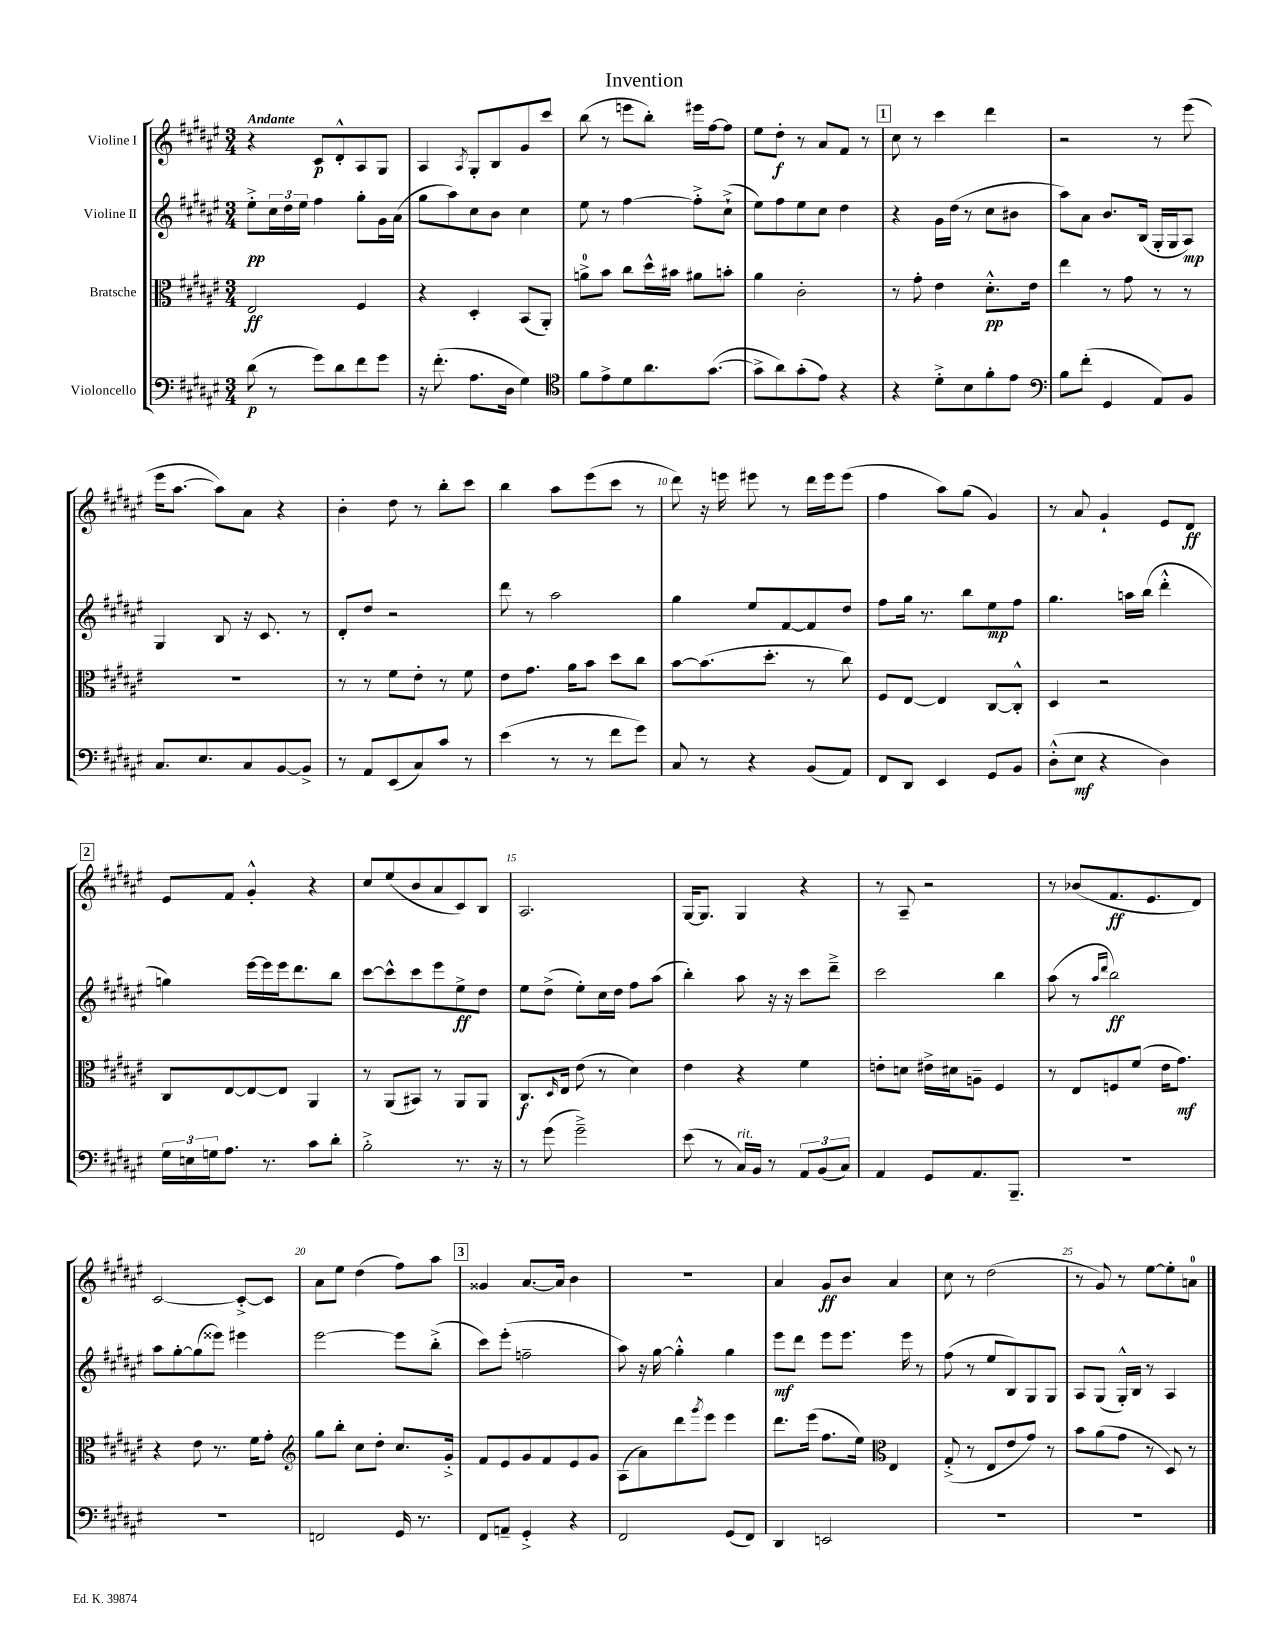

**kern	**dynam	**kern	**dynam	**kern	**dynam	**kern	**dynam
*part4	*part4	*part3	*part3	*part2	*part2	*part1	*part1
*staff4	*staff4	*staff3	*staff3	*staff2	*staff2	*staff1	*staff1
*I"Violoncello	*	*I"Bratsche	*	*I"Violine II	*	*I"Violine I	*
*clefF4	*	*clefC3	*	*clefG2	*	*clefG2	*
*k[f#c#g#d#a#e#]	*	*k[f#c#g#d#a#e#]	*	*k[f#c#g#d#a#e#]	*	*k[f#c#g#d#a#e#]	*
*M3/4	*	*M3/4	*	*M3/4	*	*M3/4	*
=1	=1	=1	=1	=1	=1	=1	=1
!	!	!	!	!	!	!LO:TX:a:B:t=Andante	!
(8d#\	p	2E#/	ff	8ee#'^\L	pp	4r	.
8r	.	.	.	24cc#\L	.	.	.
.	.	.	.	24dd#\	.	.	.
.	.	.	.	24ee#\JJ	.	.	.
8g#\L)	.	.	.	4ff#\	.	8c#/L	p
8d#\	.	.	.	.	.	8d#'^^/	.
8f#\	.	4F#/	.	8gg#'\L	.	8A#/	.
8g#\J	.	.	.	16g#\L	.	8G#/J	.
.	.	.	.	(16a#\JJ	.	.	.
=2	=2	=2	=2	=2	=2	=2	=2
16r	.	4r	.	8gg#\L	.	4A#/	.
(8.f#'\	.	.	.	.	.	.	.
.	.	.	.	8aa#\)	.	.	.
.	.	.	.	.	.	8qA#/	.
8.A#\L	.	4D#'/	.	8cc#\	.	8G#'/L	.
.	.	.	.	8b\J	.	8B/	.
16D#\Jk	.	.	.	.	.	.	.
4G#\)	.	(8BB/L	.	4cc#\	.	8g#/	.
.	.	8AA#'/J)	.	.	.	8ccc#/J	.
=3	=3	=3	=3	=3	=3	=3	=3
*clefC4	*	*	*	*	*	*	*
8f#\L	.	8an^\L	.	8ee#\	.	(8bb\	.
8e#^\	.	8b\J	.	8r	.	8r	.
8d#\	.	8cc#\L	.	[4ff#\	.	8eeen\L	.
8.a#\	.	16dd#^^\L	.	.	.	8bb'\J)	.
.	.	16b#X\JJ	.	.	.	.	.
.	.	8a#X\L	.	8ff#'^\L]	.	16eee#X\LL	.
([8.g#\J	.	.	.	.	.	[16ff#\J	.
.	.	8bn'\J	.	(8cc#`^\J	.	8ff#\J]	.
=4	=4	=4	=4	=4	=4	=4	=4
8g#^\L]	.	4a#\	.	8ee#\L)	.	8ee#\L	.
8a#\)	.	.	.	8ff#\	.	8dd#'\J	f
(8g#'\	.	2c#'\	.	8ee#\	.	8r	.
8e#\J)	.	.	.	8cc#\J	.	8a#/L	.
4r	.	.	.	4dd#\	.	8f#/J	.
.	.	.	.	.	.	8r	.
!!LO:REH:place=s1:t=1
=5	=5	=5	=5	=5	=5	=5	=5
4r	.	8r	.	4r	.	8cc#\	.
.	.	8g#'\	.	.	.	8r	.
8d#'^\L	.	4e#\	.	16g#\LL	.	4ccc#\	.
.	.	.	.	(16dd#\JJ	.	.	.
8B\	.	.	.	8r	.	.	.
8f#'\	.	8.d#'^^\L	pp	8cc#\L	.	4ddd#\	.
8e#\J	.	.	.	8b#X\J	.	.	.
.	.	16e#\Jk	.	.	.	.	.
=6	=6	=6	=6	=6	=6	=6	=6
*clefF4	*	*	*	*	*	*	*
8B\L	.	4ee#\	.	8aa#\L)	.	2r	.
(8f#'\J	.	.	.	8a#\J	.	.	.
4GG#/	.	8r	.	8.b/L	.	.	.
.	.	8g#\	.	.	.	.	.
.	.	.	.	(16B/Jk	.	.	.
8AA#/L)	.	8r	.	16G#'/LL	.	8r	.
.	.	.	.	16G#/J	.	.	.
8BB/J	.	8r	.	8A#/J)	mp	(8eee#\	.
!!LO:LB:g=z
=7	=7	=7	=7	=7	=7	=7	=7
8.C#/L	.	2.r	.	4G#/	.	16eee#\KL	.
.	.	.	.	.	.	[8.aa#\J	.
8.E#/	.	.	.	.	.	.	.
.	.	.	.	8B/	.	8aa#\L])	.
8C#/	.	.	.	16r	.	8a#\J	.
.	.	.	.	8.c#/	.	.	.
[8BB/	.	.	.	.	.	4r	.
8BB^/J]	.	.	.	8r	.	.	.
=8	=8	=8	=8	=8	=8	=8	=8
8r	.	8r	.	8d#'/L	.	4b'\	.
8AA#/L	.	8r	.	8dd#/J	.	.	.
(8EE#/	.	8f#\L	.	2r	.	8dd#\	.
8C#/)	.	8e#'\J	.	.	.	8r	.
8c#/J	.	8r	.	.	.	8bb'\L	.
8r	.	8f#\	.	.	.	8ccc#\J	.
=9	=9	=9	=9	=9	=9	=9	=9
(4e#\	.	8e#\L	.	8ddd#\	.	4bb\	.
.	.	8.g#\J	.	8r	.	.	.
8r	.	.	.	2aa#\	.	8aa#\L	.
.	.	16a#\KL	.	.	.	.	.
8r	.	8b\J	.	.	.	(8eee#\	.
8f#\L	.	8dd#\L	.	.	.	8ccc#\J	.
8g#\J)	.	8cc#\J	.	.	.	8r	.
=10	=10	=10	=10	=10	=10	=10	=10
8C#/	.	[8b\L	.	4gg#\	.	8ddd#\)	.
8r	.	(8.b\]	.	.	.	16r	.
.	.	.	.	.	.	16eeen\	.
4r	.	.	.	8ee#/L	.	8eee#X\	.
.	.	8.dd#'\J	.	.	.	.	.
.	.	.	.	[8f#/	.	8r	.
(8BB/L	.	8r	.	8f#/]	.	16ddd#\LL	.
.	.	.	.	.	.	16eee#\J	.
8AA#/J)	.	8cc#\)	.	8dd#/J	.	(8eee#\J	.
=11	=11	=11	=11	=11	=11	=11	=11
8FF#/L	.	8F#/L	.	8ff#\L	.	4ff#\	.
8DD#/J	.	[8E#/J	.	16gg#\Jk	.	.	.
.	.	.	.	8.r	.	.	.
4EE#/	.	4E#/]	.	.	.	8aa#\L)	.
.	.	.	.	8bb\L	.	(8gg#\J	.
8GG#/L	.	[8C#/L	.	8ee#\	mp	4g#/)	.
8BB/J	.	8C#'^^/J]	.	8ff#\J	.	.	.
=12	=12	=12	=12	=12	=12	=12	=12
(8D#'^^\L	.	4D#/	.	4.gg#\	.	8r	.
8E#\J	mf	.	.	.	.	8a#/	.
4r	.	2r	.	.	.	4g#`/	.
.	.	.	.	16aan\LL	.	.	.
.	.	.	.	(16bb\JJ	.	.	.
4D#\)	.	.	.	4ddd#'^^\	.	8e#/L	.
.	.	.	.	.	.	8d#/J	ff
!!LO:LB:g=z
!!LO:REH:place=s1:t=2
=13	=13	=13	=13	=13	=13	=13	=13
24G#\LL	.	8C#/L	.	4ggn\)	.	8e#/L	.
24En\	.	.	.	.	.	.	.
24Gn\J	.	.	.	.	.	.	.
8.A#\J	.	[8E#/	.	.	.	8f#/J	.
.	.	8E#/_	.	[16eee#\LL	.	4g#'^^/	.
8.r	.	.	.	16eee#\]	.	.	.
.	.	8E#/J]	.	16eee#\J	.	.	.
.	.	.	.	8.ddd#\	.	.	.
8c#\L	.	4AA#/	.	.	.	4r	.
8d#'\J	.	.	.	8bb\J	.	.	.
=14	=14	=14	=14	=14	=14	=14	=14
2B'^\	.	8r	.	[8ccc#\L	.	8cc#/L	.
.	.	(8AA#/L	.	8ccc#^^\]	.	(8ee#/	.
.	.	8BB#X/J)	.	8ccc#\	.	8b/	.
.	.	8r	.	8eee#\	.	8a#/	.
8.r	.	8AA#/L	.	8ee#^\	ff	8c#/)	.
.	.	8AA#/J	.	8dd#\J	.	8B/J	.
16r	.	.	.	.	.	.	.
=15	=15	=15	=15	=15	=15	=15	=15
8r	.	8.C#/L	f	8ee#\L	.	2.A#/	.
(8g#\	.	.	.	(8dd#^\J	.	.	.
.	.	16qqD#/	.	.	.	.	.
.	.	16E#/Jk	.	.	.	.	.
2g#~^\)	.	(8e#\	.	8ee#'\L)	.	.	.
.	.	8r	.	16cc#\L	.	.	.
.	.	.	.	16dd#\JJ	.	.	.
.	.	4d#\)	.	8ff#\L	.	.	.
.	.	.	.	(8aa#\J	.	.	.
=16	=16	=16	=16	=16	=16	=16	=16
(8e#\	.	4e#\	.	4bb'\)	.	[16G#/KL	.
.	.	.	.	.	.	8.G#/J]	.
8r	.	.	.	.	.	.	.
!LO:TX:a:i:t=rit.	!	!	!	!	!	!	!
16C#/LL)	.	4r	.	8aa#\	.	4G#/	.
16BB/JJ	.	.	.	.	.	.	.
8r	.	.	.	16r	.	.	.
.	.	.	.	16r	.	.	.
12AA#/L	.	4f#\	.	8ccc#\L	.	4r	.
(12BB/	.	.	.	.	.	.	.
.	.	.	.	8ddd#~^\J	.	.	.
12C#/J)	.	.	.	.	.	.	.
=17	=17	=17	=17	=17	=17	=17	=17
4AA#/	.	8en'\L	.	2ccc#\	.	8r	.
.	.	8dn\J	.	.	.	8A#~/	.
8GG#/L	.	16e#X^\LL	.	.	.	2r	.
.	.	16d#X\J	.	.	.	.	.
8.AA#/	.	8An~\J	.	.	.	.	.
.	.	4F#/	.	4bb\	.	.	.
8.BBB~/J	.	.	.	.	.	.	.
=18	=18	=18	=18	=18	=18	=18	=18
2.r	.	8r	.	(8aa#\	.	8r	.
.	.	8E#/L	.	8r	.	(8b-X/L	.
.	.	.	.	16qqaa#/LL	.	.	.
.	.	.	.	16qqddd#/JJ	.	.	.
.	.	8Fn/	.	2bb\)	ff	8.f#/	ff
.	.	(8f#/J	.	.	.	.	.
.	.	.	.	.	.	8.e#/	.
.	.	16e#\KL	.	.	.	.	.
.	.	8.g#\J)	mf	.	.	.	.
.	.	.	.	.	.	8d#/J)	.
!!LO:LB:g=z
=19	=19	=19	=19	=19	=19	=19	=19
2.r	.	4r	.	8aa#\L	.	[2c#/	.
.	.	.	.	[8gg#'\	.	.	.
.	.	8e#\	.	(8gg#\]	.	.	.
.	.	8.r	.	8eee##X\J)	.	.	.
.	.	.	.	4eee#X\	.	8c#'^/L_	.
.	.	16f#\KL	.	.	.	.	.
.	.	8g#'\J	.	.	.	8c#/J]	.
=20	=20	=20	=20	=20	=20	=20	=20
*	*	*clefG2	*	*	*	*	*
2FFn/	.	8gg#\L	.	[2eee#\	.	8a#\L	.
.	.	8bb'\J	.	.	.	8ee#\J	.
.	.	8cc#\L	.	.	.	(4dd#\	.
.	.	8dd#'\J	.	.	.	.	.
16GG#/	.	8.cc#/L	.	8eee#\L]	.	8ff#\L)	.
8.r	.	.	.	.	.	.	.
.	.	.	.	(8bb'^\J	.	8aa#\J	.
.	.	16g#'^/Jk	.	.	.	.	.
!!LO:REH:place=s1:t=3
=21	=21	=21	=21	=21	=21	=21	=21
8FF#/L	.	8f#/L	.	8ccc#\L)	.	4g##X/	.
8AAn~/J	.	8e#/	.	(8eee#'\J	.	.	.
4GG#'^/	.	8g#/	.	2ffn~\	.	[8.a#/L	.
.	.	8f#/	.	.	.	.	.
.	.	.	.	.	.	16a#/Jk]	.
4r	.	8e#/	.	.	.	4b\	.
.	.	8g#/J	.	.	.	.	.
=22	=22	=22	=22	=22	=22	=22	=22
2FF#/	.	(8A#\L	.	8aa#\)	.	2.r	.
.	.	8a#\)	.	16r	.	.	.
.	.	.	.	[16gg#\	.	.	.
.	.	8ddd#\	.	4gg#'^^\]	.	.	.
.	.	8qggg#/	.	.	.	.	.
.	.	8eee#\J	.	.	.	.	.
(8GG#/L	.	4eee#\	.	4gg#\	.	.	.
8FF#/J)	.	.	.	.	.	.	.
=23	=23	=23	=23	=23	=23	=23	=23
4DD#/	.	8.ddd#\L	.	8eee#\L	mf	4a#/	.
.	.	.	.	8ddd#\J	.	.	.
.	.	(16eee#\Jk	.	.	.	.	.
2EEn/	.	8.ff#\L	.	8eee#\L	.	8g#/L	ff
.	.	.	.	8.eee#\J	.	8b/J	.
.	.	16ee#\Jk)	.	.	.	.	.
*	*	*clefC3	*	*	*	*	*
.	.	4E#/	.	.	.	4a#/	.
.	.	.	.	16eee#\	.	.	.
.	.	.	.	8r	.	.	.
=24	=24	=24	=24	=24	=24	=24	=24
2.r	.	(8G#'^/	.	(8ff#\	.	8cc#\	.
.	.	8r	.	8r	.	8r	.
.	.	8E#/L	.	8ee#/L	.	(2dd#\	.
.	.	8e#/	.	8B/)	.	.	.
.	.	8g#/J)	.	8G#/	.	.	.
.	.	8r	.	8G#/J	.	.	.
=25	=25	=25	=25	=25	=25	=25	=25
2.r	.	8b\L	.	8A#/L	.	8r	.
.	.	(8a#\	.	(8G#/J	.	8g#/)	.
.	.	8g#\J	.	16G#'^^/LL)	.	8r	.
.	.	.	.	16B/JJ	.	.	.
.	.	8r	.	8r	.	[8ee#\L	.
.	.	8D#/)	.	4A#/	.	8ee#'\]	.
.	.	8r	.	.	.	8an\J	.
==	==	==	==	==	==	==	==
*-	*-	*-	*-	*-	*-	*-	*-
